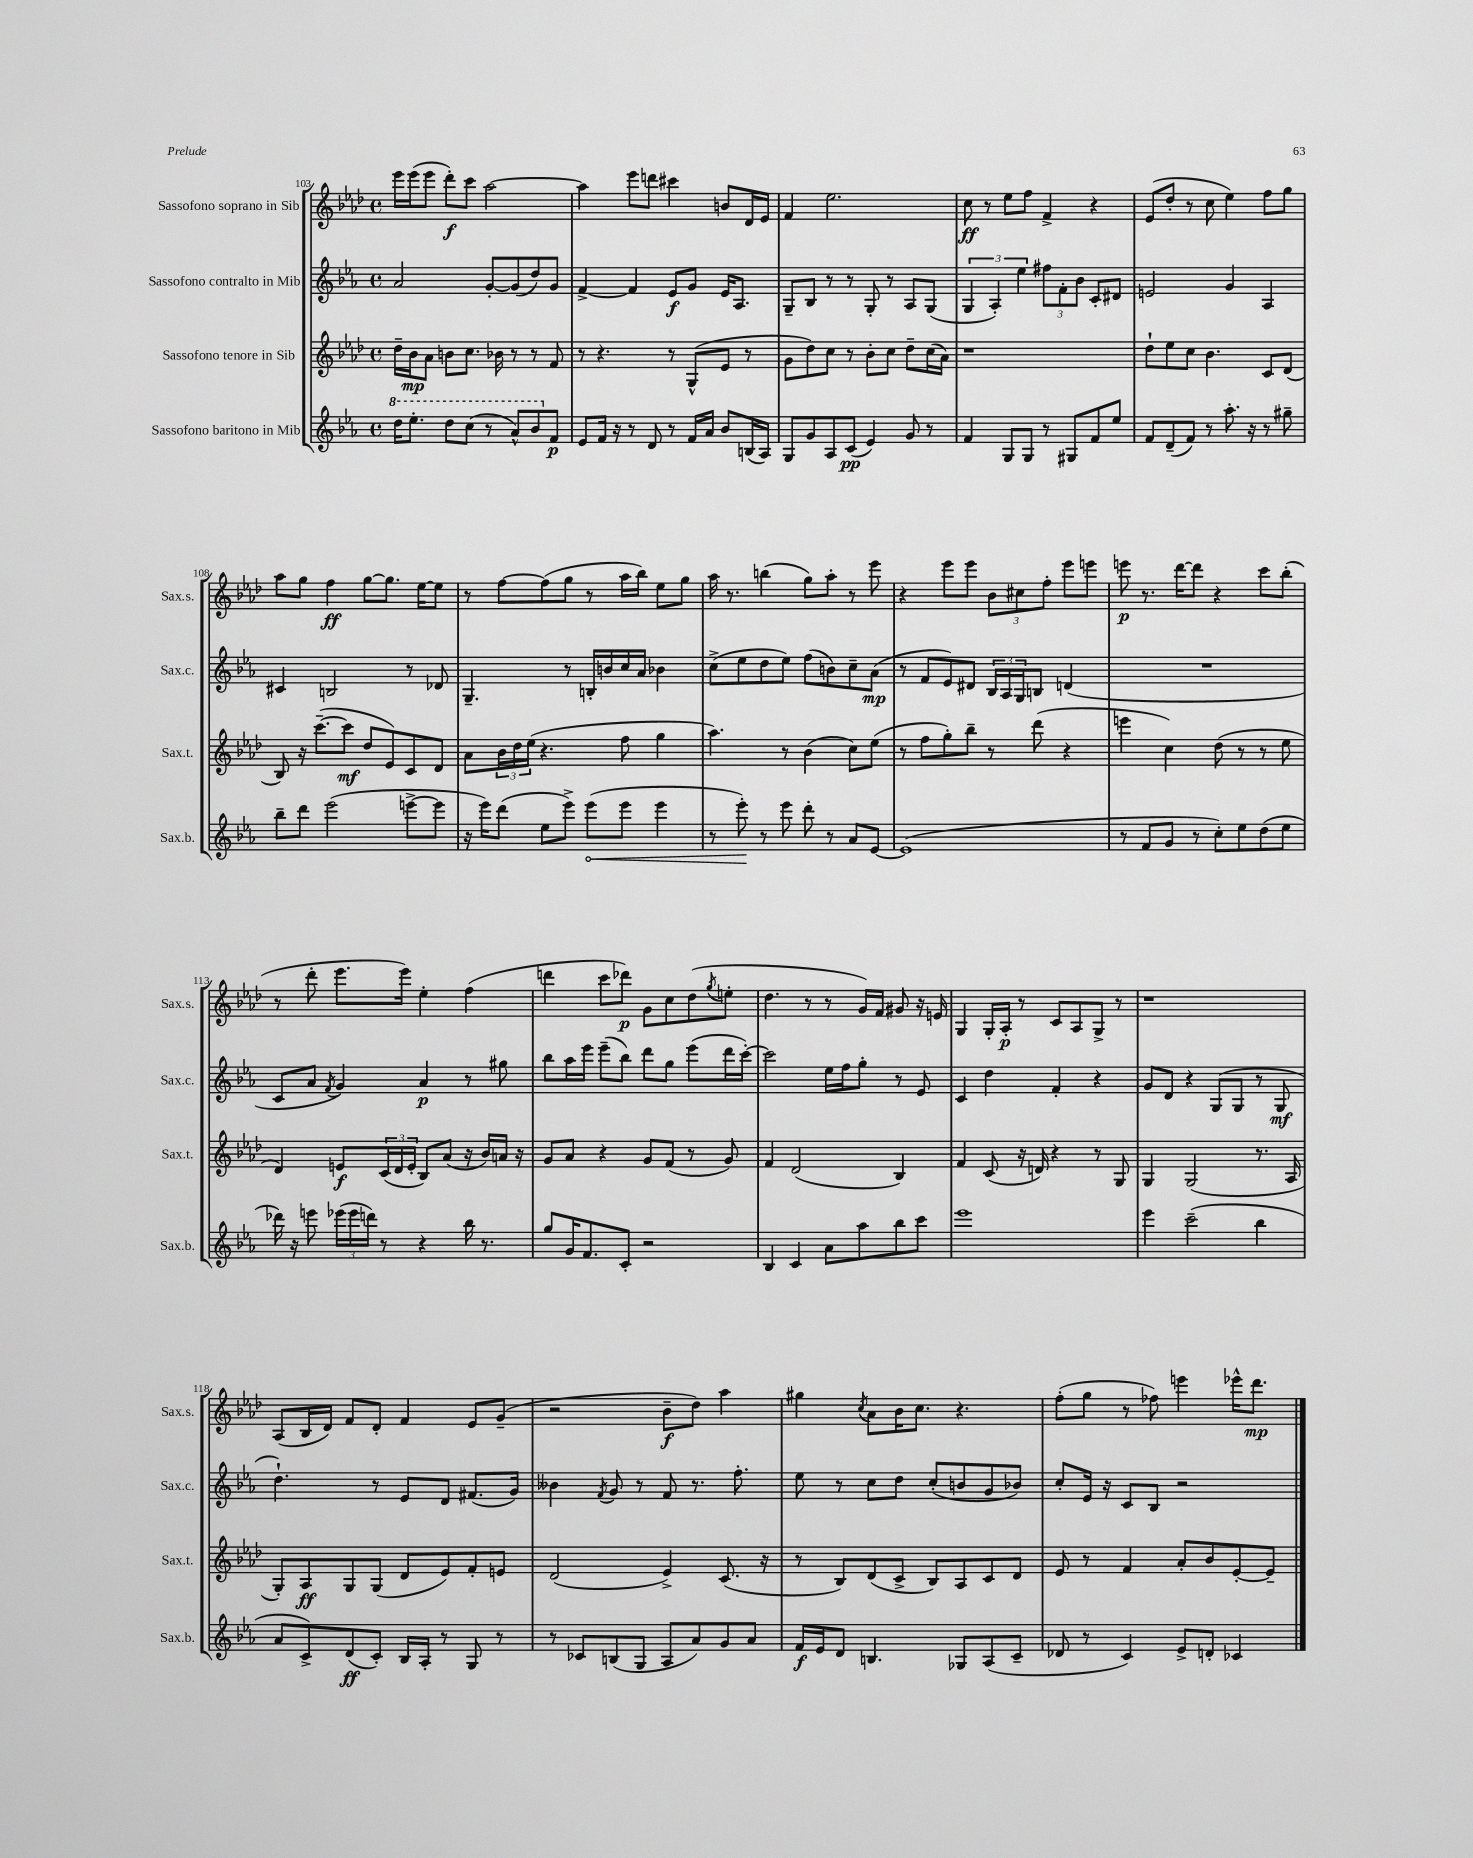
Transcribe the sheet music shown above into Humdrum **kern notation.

**kern	**kern	**kern	**kern
*staff4	*staff3	*staff2	*staff1
*clefG2	*clefG2	*clefG2	*clefG2
*k[b-e-a-]	*k[b-e-a-d-]	*k[b-e-a-]	*k[b-e-a-d-]
*M4/4	*M4/4	*M4/4	*M4/4
*met(c)	*met(c)	*met(c)	*met(c)
16ddd	16dd-~	2a-	16eee-
8.eee-'	16b-	.	(16eee-
.	8a-	.	8eee-
8ddd	8b	.	8ddd-')
(8ccc	8.cc	.	8ccc
8r	.	[8g'	[2aa-
.	16b-	.	.
8aa-^^)	8r	(8g]	.
8bb-	8r	8dd)	.
8f	8f	8g	.
=	=	=	=
8e-	8r	[4f^	4aa-]
16f	4.r	.	.
16r	.	.	.
8r	.	4f]	8eee-
8d	.	.	8ddd
8r	8r	8e-	4ccc#
16f	(8G^^	8g	.
16a-	.	.	.
8b-	8e-	16e-	8b
.	.	8.A-	.
(16B	8r	.	16d-
16A-)	.	.	16e-
=	=	=	=
8G	8g	8G~	4f
8g	8dd-)	8B-	.
8A-	8cc	8r	2.ee-
(8c	8r	8r	.
4e-)	8b-'	8G'	.
.	8cc	8r	.
8g	8dd-~	8A-	.
8r	(16cc	(8G	.
.	16a-)	.	.
=	=	=	=
4f	1r	6G	8cc
.	.	.	8r
.	.	6A-')	.
8G	.	.	8ee-
.	.	6ee-	.
8G	.	.	8ff
8r	.	12ff#	4f^
.	.	12f'	.
8G#	.	.	.
.	.	12b-	.
8f	.	8c'	4r
8ee-	.	8d#	.
=	=	=	=
8f	8dd-`	2e	(8e-
(8d~	8ee-	.	8dd-'
8f)	8cc	.	8r
8r	4.b-	.	8cc
8.aa-'	.	4g	4ee-)
16r	.	.	.
8r	8c	4A-	8ff
8gg#~	(8d-	.	8gg
=	=	=	=
8bb-~	8B-)	4c#	8aa-
8ddd	16r	.	8gg
.	([8.ccc~	.	.
(2eee-	.	2B	4ff
.	8ccc]	.	.
.	8dd-	.	[8gg
.	8e-)	.	8.gg]
[8eee^	8c	8r	.
.	.	.	[16ee-
8eee]	8d-	8d-	8ee-]
=	=	=	=
16r	8a-	4.G~	8r
16eee-)	.	.	.
(8ddd	24b-	.	[8ff
.	24dd-	.	.
.	(24ee-	.	.
8ee-	4.r	.	(8ff]
8eee-^)	.	8r	8gg
(8eee-	.	16B'	8r
.	.	16b	.
8eee-	8ff	16cc	16aa-
.	.	16a-	16bb-)
4eee-	4gg	4b-	8ee-
.	.	.	8gg
=	=	=	=
8r	4.aa-)	(8cc^	16aa-
.	.	.	8.r
8eee-')	.	8ee-	.
8r	.	8dd	(4bb
8eee-	8r	8ee-)	.
8ddd'	(4b-	(8ff	8gg)
8r	.	8b)	8aa-'
8a-	8cc)	8cc~	8r
[8e-	(8ee-	(8a-	8eee-
=	=	=	=
(1e-]	8r	8r	4r
.	8ff	8f	.
.	8gg')	8e-)	8eee-
.	8bb-~	8d#	8eee-
.	8r	24B-	12b-
.	.	24A-	.
.	.	24G	12cc#
.	(8ddd-	8B	.
.	.	.	12ff'
.	4r	(4d	8eee-
.	.	.	8eee
=	=	=	=
8r	4eee	1r	8eee
8f	.	.	8.r
8g	4cc)	.	.
.	.	.	[16ddd-
8r	.	.	8ddd-]
8cc')	(8dd-	.	4r
8ee-	8r	.	.
(8dd	8r	.	8ccc
8ee-	8ee-	.	(8bb-'
=	=	=	=
16ddd-)	4d-)	8c	8r
16r	.	.	.
8eee	.	8a-	8ddd-'
.	.	8qf	.
(24eee-	8e	4g)	8.eee-
24eee-	.	.	.
24ddd)	.	.	.
8r	(24c	.	.
.	24d-	.	.
.	.	.	16eee-)
.	24e'	.	.
4r	8B-)	4a-	4ee-'
.	(8a-	.	.
16bb-	16r	8r	(4ff
8.r	16b-)	.	.
.	16a	8gg#	.
.	16r	.	.
=	=	=	=
8gg	8g	8bb-	4ddd
16g	8a-	16aa-	.
8.f	.	16eee-	.
.	4r	(8eee-~	8ccc
8c'	.	8bb-)	8ddd-)
2r	8g	8ddd	8g
.	(8f	8gg	8cc
.	8r	(8eee-	(8dd-
.	.	.	8qgg
.	8g)	16ddd	8ee'
.	.	[16ccc')	.
=	=	=	=
4B-	4f	2ccc]	4.dd-
4c	(2d-	.	.
.	.	.	8r
8a-	.	16ee-	8r
.	.	16ff	.
8aa-	.	8gg'	16g)
.	.	.	16f
8bb-	4B-)	8r	8g#
8ccc	.	8e-	16r
.	.	.	16e
=	=	=	=
1eee-	4f	4c	4G
.	(8c	4dd	16G'
.	.	.	16A-'
.	16r	.	8r
.	16d)	.	.
.	4r	4f'	8c
.	.	.	8A-
.	8r	4r	8G^
.	8G	.	8r
=	=	=	=
4eee-	4G	8g	1r
.	.	8d	.
(2ccc~	(2G	4r	.
.	.	(8G	.
.	.	8G	.
4bb-	8.r	8r	.
.	.	8G	.
.	16A-	.	.
=	=	=	=
8a-	8G')	4.dd`)	(8A-
8c^)	8A-	.	16B-
.	.	.	16d-)
(8d	8G	.	8f
8c')	(8G	8r	8d-'
16B-	8d-	8e-	4f
16A-'	.	.	.
8r	8e-)	8d	.
8G	8f'	(8.f#	8e-
8r	8e	.	(8g~
.	.	16g)	.
=	=	=	=
8r	(2d-	4b--	2r
8c-	.	.	.
.	.	8qf	.
(8B	.	8g	.
8G	.	8r	.
8A-	4e-^)	8f	8b-~
8a-)	.	8.r	8dd-)
8g	(8.c	.	4aa-
.	.	8.ff'	.
8a-	.	.	.
.	16r	.	.
=	=	=	=
16f	8r	8ee-	4gg#
16e-	.	.	.
8d	8B-)	8r	.
.	.	.	8qcc
4.B	(8d-	8cc	8a-
.	8c^	8dd	16b-
.	.	.	8.cc
.	8B-)	(8cc'	.
8G-	8A-	8b	4.r
(8A-	8c	8g	.
8c~	8d-	8b-)	.
=	=	=	=
8d-	8e-	8cc'	(8ff'
8r	8r	16e-	8gg
.	.	16r	.
4c)	4f	8c	8r
.	.	8B-	8ff-)
8e-^	8a-'	2r	4eee
8d'	8b-	.	.
4c-	[8e-'	.	16eee-^^
.	.	.	8.ddd-
.	8e-~]	.	.
==	==	==	==
*-	*-	*-	*-
